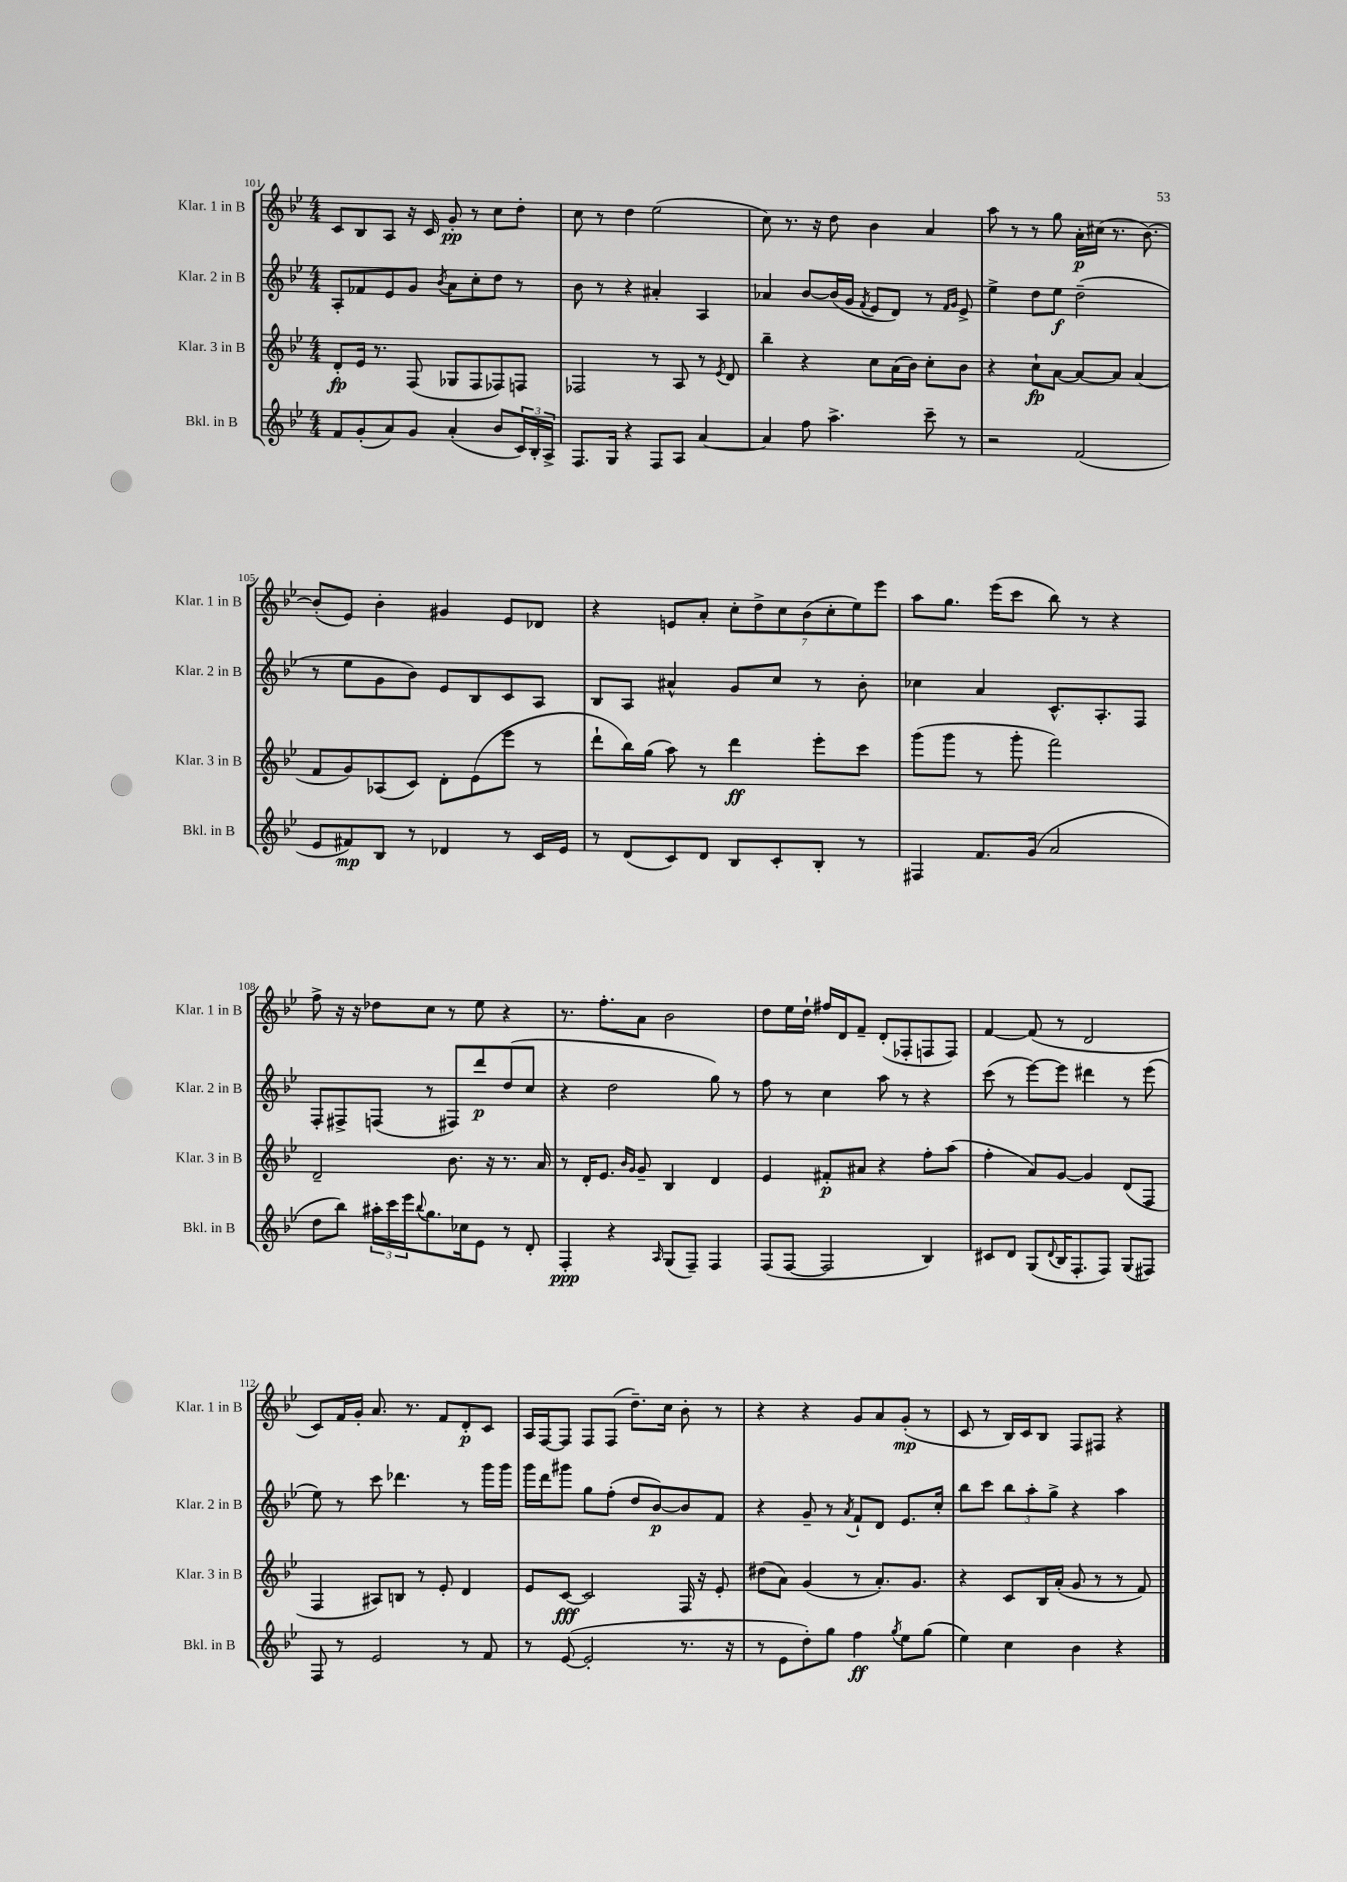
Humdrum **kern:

**kern	**dynam	**kern	**dynam	**kern	**dynam	**kern	**dynam
*part4	*part4	*part3	*part3	*part2	*part2	*part1	*part1
*staff4	*staff4	*staff3	*staff3	*staff2	*staff2	*staff1	*staff1
*I"Bkl. in B	*	*I"Klar. 3 in B	*	*I"Klar. 2 in B	*	*I"Klar. 1 in B	*
*I'Bkl. in B	*	*I'Klar. 3 in B	*	*I'Klar. 2 in B	*	*I'Klar. 1 in B	*
*clefG2	*	*clefG2	*	*clefG2	*	*clefG2	*
*k[b-e-]	*	*k[b-e-]	*	*k[b-e-]	*	*k[b-e-]	*
*M4/4	*	*M4/4	*	*M4/4	*	*M4/4	*
=101	=101	=101	=101	=101	=101	=101	=101
8f/L	.	8d'/L	fp	8A'/L	.	8c/L	.
(8g'/	.	16e-/Jk	.	8f-X/	.	8B-/	.
.	.	8.r	.	.	.	.	.
8a/)	.	.	.	8e-/	.	8A/J	.
8g/J	.	(8F/	.	8g/J	.	16r	.
.	.	.	.	.	.	16c/	.
.	.	.	.	8qb-/	.	.	.
(4a'/	.	8G-X/L	.	8a\L	.	8g'/	pp
.	.	8F/	.	8cc'\	.	8r	.
8b-/L	.	8F-X/)	.	8dd\J	.	8cc\L	.
24c/L)	.	8Fn/J	.	8r	.	8dd'\J	.
24B-'/	.	.	.	.	.	.	.
24A^/JJ	.	.	.	.	.	.	.
=102	=102	=102	=102	=102	=102	=102	=102
8.F/L	.	2F-X/	.	8b-\	.	8cc\	.
.	.	.	.	8r	.	8r	.
16G/Jk	.	.	.	.	.	.	.
4r	.	.	.	4r	.	4dd\	.
8F/L	.	8r	.	4a#X'/	.	(2ee-\	.
8A/J	.	8A/	.	.	.	.	.
[4a/	.	8r	.	4A/	.	.	.
.	.	8qe-/	.	.	.	.	.
.	.	8d/	.	.	.	.	.
=103	=103	=103	=103	=103	=103	=103	=103
4a/]	.	4bb-~\	.	4a-X/	.	8cc\)	.
.	.	.	.	.	.	8.r	.
8ff\	.	4r	.	[8b-/L	.	.	.
.	.	.	.	.	.	16r	.
4.aa^\	.	.	.	(16b-/L]	.	8dd\	.
.	.	.	.	16g/JJ	.	.	.
.	.	.	.	8qf/	.	.	.
.	.	8cc\L	.	8e-/L	.	4b-\	.
.	.	(16a\L	.	8d/J)	.	.	.
.	.	16b-\JJ)	.	.	.	.	.
8ccc~\	.	8cc'\L	.	8r	.	4a/	.
.	.	.	.	16qqf/LL	.	.	.
.	.	.	.	16qqg/JJ	.	.	.
8r	.	8b-\J	.	8e-^/	.	.	.
=104	=104	=104	=104	=104	=104	=104	=104
2r	.	4r	.	4ee-^\	.	8aa\	.
.	.	.	.	.	.	8r	.
.	.	8cc`\L	fp	8dd\L	.	8r	.
.	.	[8a\J	.	8ee-\J	f	8gg\	.
(2f/	.	8a/L_	.	(2dd~\	.	16a'\LL	p
.	.	.	.	.	.	(16cc#X\JJ	.
.	.	8a/J]	.	.	.	8.r	.
.	.	(4a/	.	.	.	.	.
.	.	.	.	.	.	[8.b-\)	.
!!LO:LB:g=z
=105	=105	=105	=105	=105	=105	=105	=105
8e-/L	.	8f/L	.	8r	.	(8b-'/L]	.
8f#X/)	mp	8g/)	.	8ee-\L	.	8e-/J)	.
8B-/J	.	(8A-X/	.	8g\	.	4b-'\	.
8r	.	8c/J)	.	8b-\J)	.	.	.
4d-X/	.	8d'\L	.	8e-/L	.	4g#X/	.
.	.	(8e-\	.	8B-/	.	.	.
8r	.	8eee-\J	.	8c/	.	8e-/L	.
16c/LL	.	8r	.	8A/J	.	8d-X/J	.
16e-/JJ	.	.	.	.	.	.	.
=106	=106	=106	=106	=106	=106	=106	=106
8r	.	8ddd`\L	.	8B-/L	.	4r	.
(8d/L	.	16bb-\L)	.	8A/J	.	.	.
.	.	(16gg\JJ	.	.	.	.	.
8c/)	.	8aa\)	.	4a#X^^/	.	8en/L	.
8d/J	.	8r	.	.	.	8a'/J	.
8B-/L	.	4ddd\	ff	8g/L	.	14cc'\L	.
.	.	.	.	.	.	14dd^\	.
8c'/	.	.	.	8cc/J	.	.	.
.	.	.	.	.	.	14cc\	.
.	.	.	.	.	.	(14b-\	.
8B-'/J	.	8eee-'\L	.	8r	.	.	.
.	.	.	.	.	.	14cc'\	.
.	.	.	.	.	.	14ee-\)	.
8r	.	8ccc\J	.	8b-'\	.	.	.
.	.	.	.	.	.	14eee-\J	.
=107	=107	=107	=107	=107	=107	=107	=107
4F#X/	.	(8ggg\L	.	4cc-X\	.	8aa\L	.
.	.	8ggg\J	.	.	.	8.gg\J	.
8.f/L	.	8r	.	4a/	.	.	.
.	.	.	.	.	.	(16eee-\KL	.
.	.	8ggg'\	.	.	.	8ccc\J	.
(16g/Jk	.	.	.	.	.	.	.
2a/	.	2fff\)	.	8.c^^/L	.	8bb-\)	.
.	.	.	.	.	.	8r	.
.	.	.	.	8.A'/	.	.	.
.	.	.	.	.	.	4r	.
.	.	.	.	8F/J	.	.	.
!!LO:LB:g=z
=108	=108	=108	=108	=108	=108	=108	=108
8dd\L	.	2d~/	.	8F'/L	.	8ff^\	.
8bb-\J)	.	.	.	8F#X^/	.	16r	.
.	.	.	.	.	.	16r	.
24aa#X'\LL	.	.	.	(8Fn/J	.	8dd-X\L	.
24ccc\	.	.	.	.	.	.	.
24eee-\J	.	.	.	.	.	.	.
8qqbb-/	.	.	.	.	.	.	.
8.gg\	.	.	.	8r	.	8cc\J	.
.	.	8.b-\	.	8F#X/L)	.	8r	.
16cc-X\k	.	.	.	.	.	.	.
8e-\J	.	.	.	8ddd/	p	8ee-\	.
.	.	16r	.	.	.	.	.
8r	.	8.r	.	(8dd/	.	4r	.
8d'/	.	.	.	8cc/J	.	.	.
.	.	16a/	.	.	.	.	.
=109	=109	=109	=109	=109	=109	=109	=109
4F'/	ppp	8r	.	4r	.	8.r	.
.	.	16d'/KL	.	.	.	.	.
.	.	8.e-/J	.	.	.	8.ff'\L	.
4r	.	.	.	2dd\	.	.	.
.	.	16qqb-/LL	.	.	.	.	.
.	.	16qqg/JJ	.	.	.	.	.
.	.	8g~/	.	.	.	8a\J	.
16qqA/	.	.	.	.	.	.	.
(8G/L	.	4B-/	.	.	.	2b-\	.
8F~/J)	.	.	.	.	.	.	.
4F/	.	4d/	.	8gg\)	.	.	.
.	.	.	.	8r	.	.	.
=110	=110	=110	=110	=110	=110	=110	=110
(8F/L	.	4e-/	.	8ff\	.	8dd\L	.
[8F/J	.	.	.	8r	.	16ee-\L	.
.	.	.	.	.	.	16dd`\JJ	.
2F/]	.	8f#X'/L	p	4cc\	.	16ff#X/LL	.
.	.	.	.	.	.	16d/J	.
.	.	8a#X/J	.	.	.	8f~/J	.
.	.	4r	.	8aa\	.	(8d'/L	.
.	.	.	.	8r	.	8F-X'/	.
4B-/)	.	8ff'\L	.	4r	.	8Fn/	.
.	.	(8aa\J	.	.	.	8F/J)	.
=111	=111	=111	=111	=111	=111	=111	=111
8c#X/L	.	4ff'\	.	(8ccc\	.	[4f/	.
8d/J	.	.	.	8r	.	.	.
(8G/L	.	8a/L)	.	[8eee-\L)	.	(8f/]	.
8qqd/	.	.	.	.	.	.	.
16B-/K	.	[8g/J	.	8eee-\J]	.	8r	.
8.F'/	.	.	.	.	.	.	.
.	.	4g/]	.	4ddd#X\	.	2d/	.
8F/J)	.	.	.	.	.	.	.
(8G/L	.	(8d/L	.	8r	.	.	.
8F#X/J)	.	8F/J	.	(8eee-\	.	.	.
!!LO:LB:g=z
=112	=112	=112	=112	=112	=112	=112	=112
8F/	.	4F/	.	8ee-\)	.	8c/L)	.
8r	.	.	.	8r	.	16f/L	.
.	.	.	.	.	.	16g'/JJ	.
2e-/	.	8A#X/L)	.	8ccc\	.	8.a/	.
.	.	8Bn/J	.	4.ddd-X\	.	.	.
.	.	.	.	.	.	8.r	.
.	.	8r	.	.	.	.	.
.	.	8e-'/	.	.	.	8f/L	.
8r	.	4d/	.	8r	.	8d'/	p
8f/	.	.	.	16ggg\LL	.	8c/J	.
.	.	.	.	16ggg\JJ	.	.	.
=113	=113	=113	=113	=113	=113	=113	=113
8r	.	8e-/L	.	16ggg\LL	.	16A/LL	.
.	.	.	.	16ddd\J	.	[16F/J	.
([8e-/	.	[8c/J	fff	8ggg#X\J	.	8F/J]	.
2e-'/]	.	2c/]	.	8gg\L	.	8F/L	.
.	.	.	.	(8ff'\J	.	(8F/J	.
.	.	.	.	8dd/L	.	8.dd~\L)	.
.	.	.	.	[8b-/)	p	.	.
.	.	.	.	.	.	16cc\Jk	.
8.r	.	16F/	.	8b-/]	.	8b-'\	.
.	.	16r	.	.	.	.	.
.	.	8e-'/	.	8f/J	.	8r	.
16r	.	.	.	.	.	.	.
=114	=114	=114	=114	=114	=114	=114	=114
8r	.	(8dd#X\L	.	4r	.	4r	.
8e-\L	.	8a\J)	.	.	.	.	.
8dd'\)	.	(4g/	.	8g~/	.	4r	.
8gg\J	.	.	.	8r	.	.	.
.	.	.	.	8qa/	.	.	.
4ff\	ff	8r	.	8f`/L	.	8g/L	.
.	.	8.a'/L)	.	8d/J	.	8a/	.
8qgg/	.	.	.	.	.	.	.
8ee-\L	.	.	.	8.e-/L	.	(8g'/J	mp
.	.	8.g/J	.	.	.	.	.
(8gg\J	.	.	.	.	.	8r	.
.	.	.	.	16cc'/Jk	.	.	.
=115	=115	=115	=115	=115	=115	=115	=115
4ee-\)	.	4r	.	8bb-\L	.	8c/	.
.	.	.	.	8ccc\J	.	8r	.
4cc\	.	8c/L	.	12bb-\L	.	16B-/LL)	.
.	.	.	.	.	.	16c/J	.
.	.	.	.	12aa'\	.	.	.
.	.	16B-/L	.	.	.	8B-/J	.
.	.	.	.	12gg^\J	.	.	.
.	.	(16a'/JJ	.	.	.	.	.
4b-\	.	8g/	.	4r	.	8F/L	.
.	.	8r	.	.	.	8F#X/J	.
4r	.	8r	.	4aa\	.	4r	.
.	.	8f/)	.	.	.	.	.
==	==	==	==	==	==	==	==
*-	*-	*-	*-	*-	*-	*-	*-
